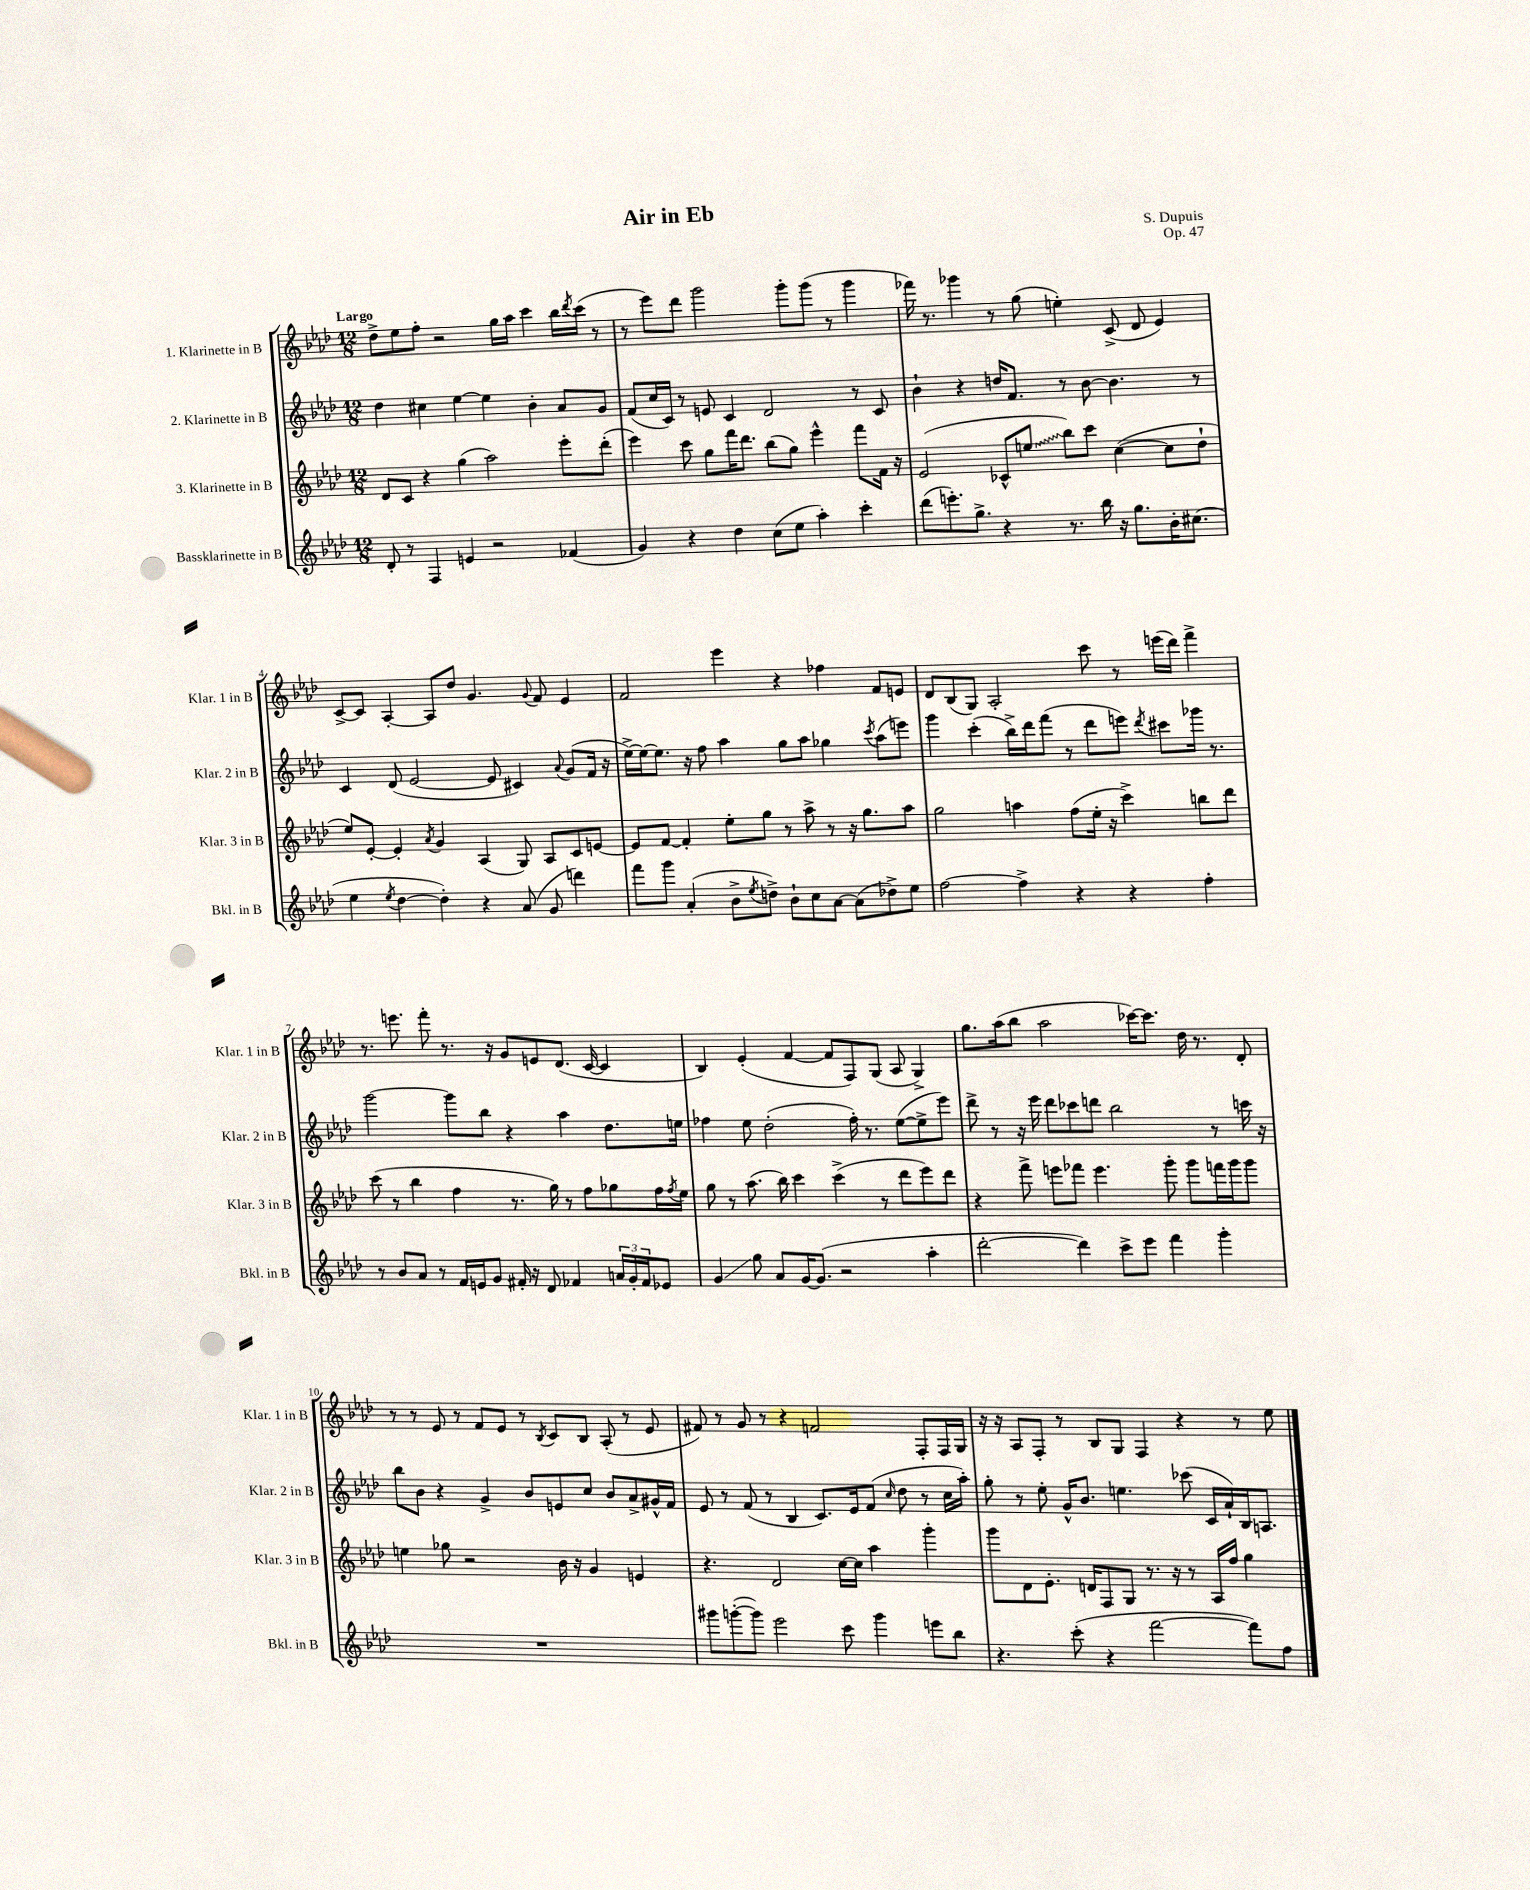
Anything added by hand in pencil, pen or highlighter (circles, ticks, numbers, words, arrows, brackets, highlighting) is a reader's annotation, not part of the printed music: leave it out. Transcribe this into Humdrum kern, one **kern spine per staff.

**kern	**kern	**kern	**kern
*staff4	*staff3	*staff2	*staff1
*clefG2	*clefG2	*clefG2	*clefG2
*k[b-e-a-d-]	*k[b-e-a-d-]	*k[b-e-a-d-]	*k[b-e-a-d-]
*M12/8	*M12/8	*M12/8	*M12/8
8d-'	8d-	4dd-	8dd-^
8r	8c	.	8ee-
4F	4r	4cc#	8ff'
.	.	.	2r
4e	(4gg	[4ee-	.
2r	2aa-)	4ee-]	.
.	.	.	16gg
.	.	.	16aa-
.	.	4b-'	4ccc
(4f-	8eee-'	8a-	16bb-
.	.	.	8qddd-
.	.	.	(16ccc
.	(8ddd-'	8g	8r
=	=	=	=
4g)	4eee-)	(8f	8r
.	.	16cc	8eee-)
.	.	16c)	.
4r	8ccc	8r	8ddd-
.	8gg	8e	2ggg
4dd-	16fff	4c	.
.	8.ddd-	.	.
(8cc	(8bb-	2d-	.
8ee-	8gg)	.	8ggg'
4aa-')	4eee-^^	.	(8ggg
.	.	.	8r
4ccc'	8fff	8r	4ggg
.	16f	8c	.
.	16r	.	.
=	=	=	=
(8ddd-	(2e-	4b-`	16fff-)
.	.	.	8.r
8.eee')	.	.	.
.	.	4r	4ggg-
8.gg^	.	.	.
4r	8c-^^	16dd	8r
.	.	8.f	.
.	8ee	.	(8gg
8.r	8bb-)	8r	4ee')
.	8ccc	[8b-	.
16bb-	.	.	.
16r	([4cc	4.b-]	(8c^
8.gg	.	.	.
.	.	.	8d-
16b-'	8cc]	.	4e-)
(8.cc#	.	.	.
.	8dd-`	8r	.
=	=	=	=
4ee-	8ee-)	4c	[8c^
.	[8e-'	.	8c]
8qee-	.	.	.
[4dd-	4e-']	(8d-	[4A-'
.	.	[2e-	.
.	8qa-	.	.
4dd-'])	4g	.	8A-]
.	.	.	8dd-
4r	(4A-	.	4.g
.	.	8e-]	.
(8a-	8G)	4c#)	.
.	.	.	8qqg
8g	8A-	.	8f
.	.	8qqa-	.
4ddd)	8c	(8g	4e-
.	[8e	16f	.
.	.	16r	.
=	=	=	=
8fff	8e]	[16ee-^)	2f
.	.	16ee-_	.
8ggg	[8f	8.ee-]	.
(4a-'	4f']	.	.
.	.	16r	.
.	.	8ff	.
8b-^	8ee-'	4aa-	4eee-
8qee-	.	.	.
8dd^)	8gg	.	.
8b-`	8r	8gg	4r
8cc	8aa-^	8aa-	.
[8a-	8r	4gg-	4ff-
(8a-]	16r	.	.
.	8.gg	.	.
.	.	8qccc	.
8dd-^)	.	(8aa-	8f
8ee-	8aa-	8eee)	8e
=	=	=	=
[2ff	2gg	4ggg	8d-
.	.	.	(8B-
.	.	(4ccc'	8G)
.	.	.	2A-'
4ff^]	4aa	16bb-^)	.
.	.	16ddd-	.
.	.	(8fff	.
4r	(8ff	8r	.
.	16ee-'	8ddd-	8ccc
.	16r	.	.
4r	4ccc^)	8eee)	8r
.	.	8qddd-	.
.	.	8ccc#	(16eee
.	.	.	16ddd-)
4ff'	8bb	16ggg-	4fff^
.	.	8.r	.
.	8ddd-	.	.
=	=	=	=
8r	(8ccc	[2ggg	8.r
8b-	8r	.	.
.	.	.	8.eee
8a-	4bb-	.	.
8r	.	.	8fff'
16f	4ff	8ggg]	8.r
16e	.	.	.
8g	.	8bb-	.
.	.	.	16r
16f#'	8.r	4r	8g
16r	.	.	.
8d-	.	.	8e
.	16gg)	.	.
4f-	8r	4aa-	(8.d-
.	8ff	.	.
.	.	.	[16c
24a	8gg-	8.dd-	4c]
24g'	.	.	.
24f-	.	.	.
8e-	16ff	.	.
.	8qff	.	.
.	16ee-	16ee	.
=	=	=	=
4g	8gg	4ff-	4B-)
.	8r	.	.
8gg	(8.aa-	8ee-	(4e-'
8a-	.	(2dd-'	.
.	16bb-)	.	.
[16g	4ccc	.	[4f
(8.g]	.	.	.
2r	(4ccc^	.	8f]
.	.	16ff-')	8F)
.	.	8.r	.
.	8r	.	(8G
.	8ddd-	([8ee-	8A-
4aa-'	8eee-)	8ee-^]	4G^)
.	8ddd-	8eee-)	.
=	=	=	=
[2ddd-'	4r	8ddd-^	8.gg
.	.	8r	.
.	.	.	(16aa-
.	8fff^	16r	8bb-
.	.	16eee-	.
.	8eee	8ddd-	2aa-
4ddd-])	8fff-	8ccc-	.
.	4.eee	8ddd	.
8ccc^	.	2bb-	.
8eee-	.	.	[16ccc-)
.	.	.	8.ccc-]
4fff	8ggg'	.	.
.	8ggg	.	16dd-
.	.	.	8.r
4ggg'	16fff	8r	.
.	16ggg	.	.
.	8ggg	16ccc	8d-'
.	.	16r	.
=	=	=	=
1.r	4ee	8bb-	8r
.	.	8b-	8r
.	8gg-	4r	8e-
.	2r	.	8r
.	.	4g^	8f
.	.	.	8e-
.	.	8b-	8r
.	.	.	8qB-
.	16b-	8e	8c
.	16r	.	.
.	4g	8cc	8B-
.	.	8b-	(8A-'
.	4e	8a-^	8r
.	.	16g#^^	8e-
.	.	16f	.
=	=	=	=
8ggg#	4.r	8e-	8f#)
([8ggg'	.	8r	8r
8ggg])	.	(8f	8g
2eee-	2d-	8r	8r
.	.	4B-	4r
.	.	8.c)	2f
8ccc	[16cc	.	.
.	16cc]	16e-	.
4ggg	4aa-	(8f	.
.	.	16qqcc	.
.	.	8dd-	.
8eee	4ggg'	8r	8F'
8bb-	.	16cc	16F
.	.	16aa-')	16G
=	=	=	=
4.r	8ggg	8gg'	16r
.	.	.	16r
.	8d-	8r	8A-
.	8.e-'	8ee-'	8F'
(8ccc'	.	16g^^	8r
.	16d	8.b-	.
4r	8F	.	8B-
.	8G	4.ee	8G
[2fff	8.r	.	4F
.	16r	.	.
.	8r	(8ccc-	4r
.	16A-	16c	.
.	16ff	16a-`)	.
8fff])	4gg	16B-	8r
.	.	8.A	.
8ff	.	.	8ee-
==	==	==	==
*-	*-	*-	*-
